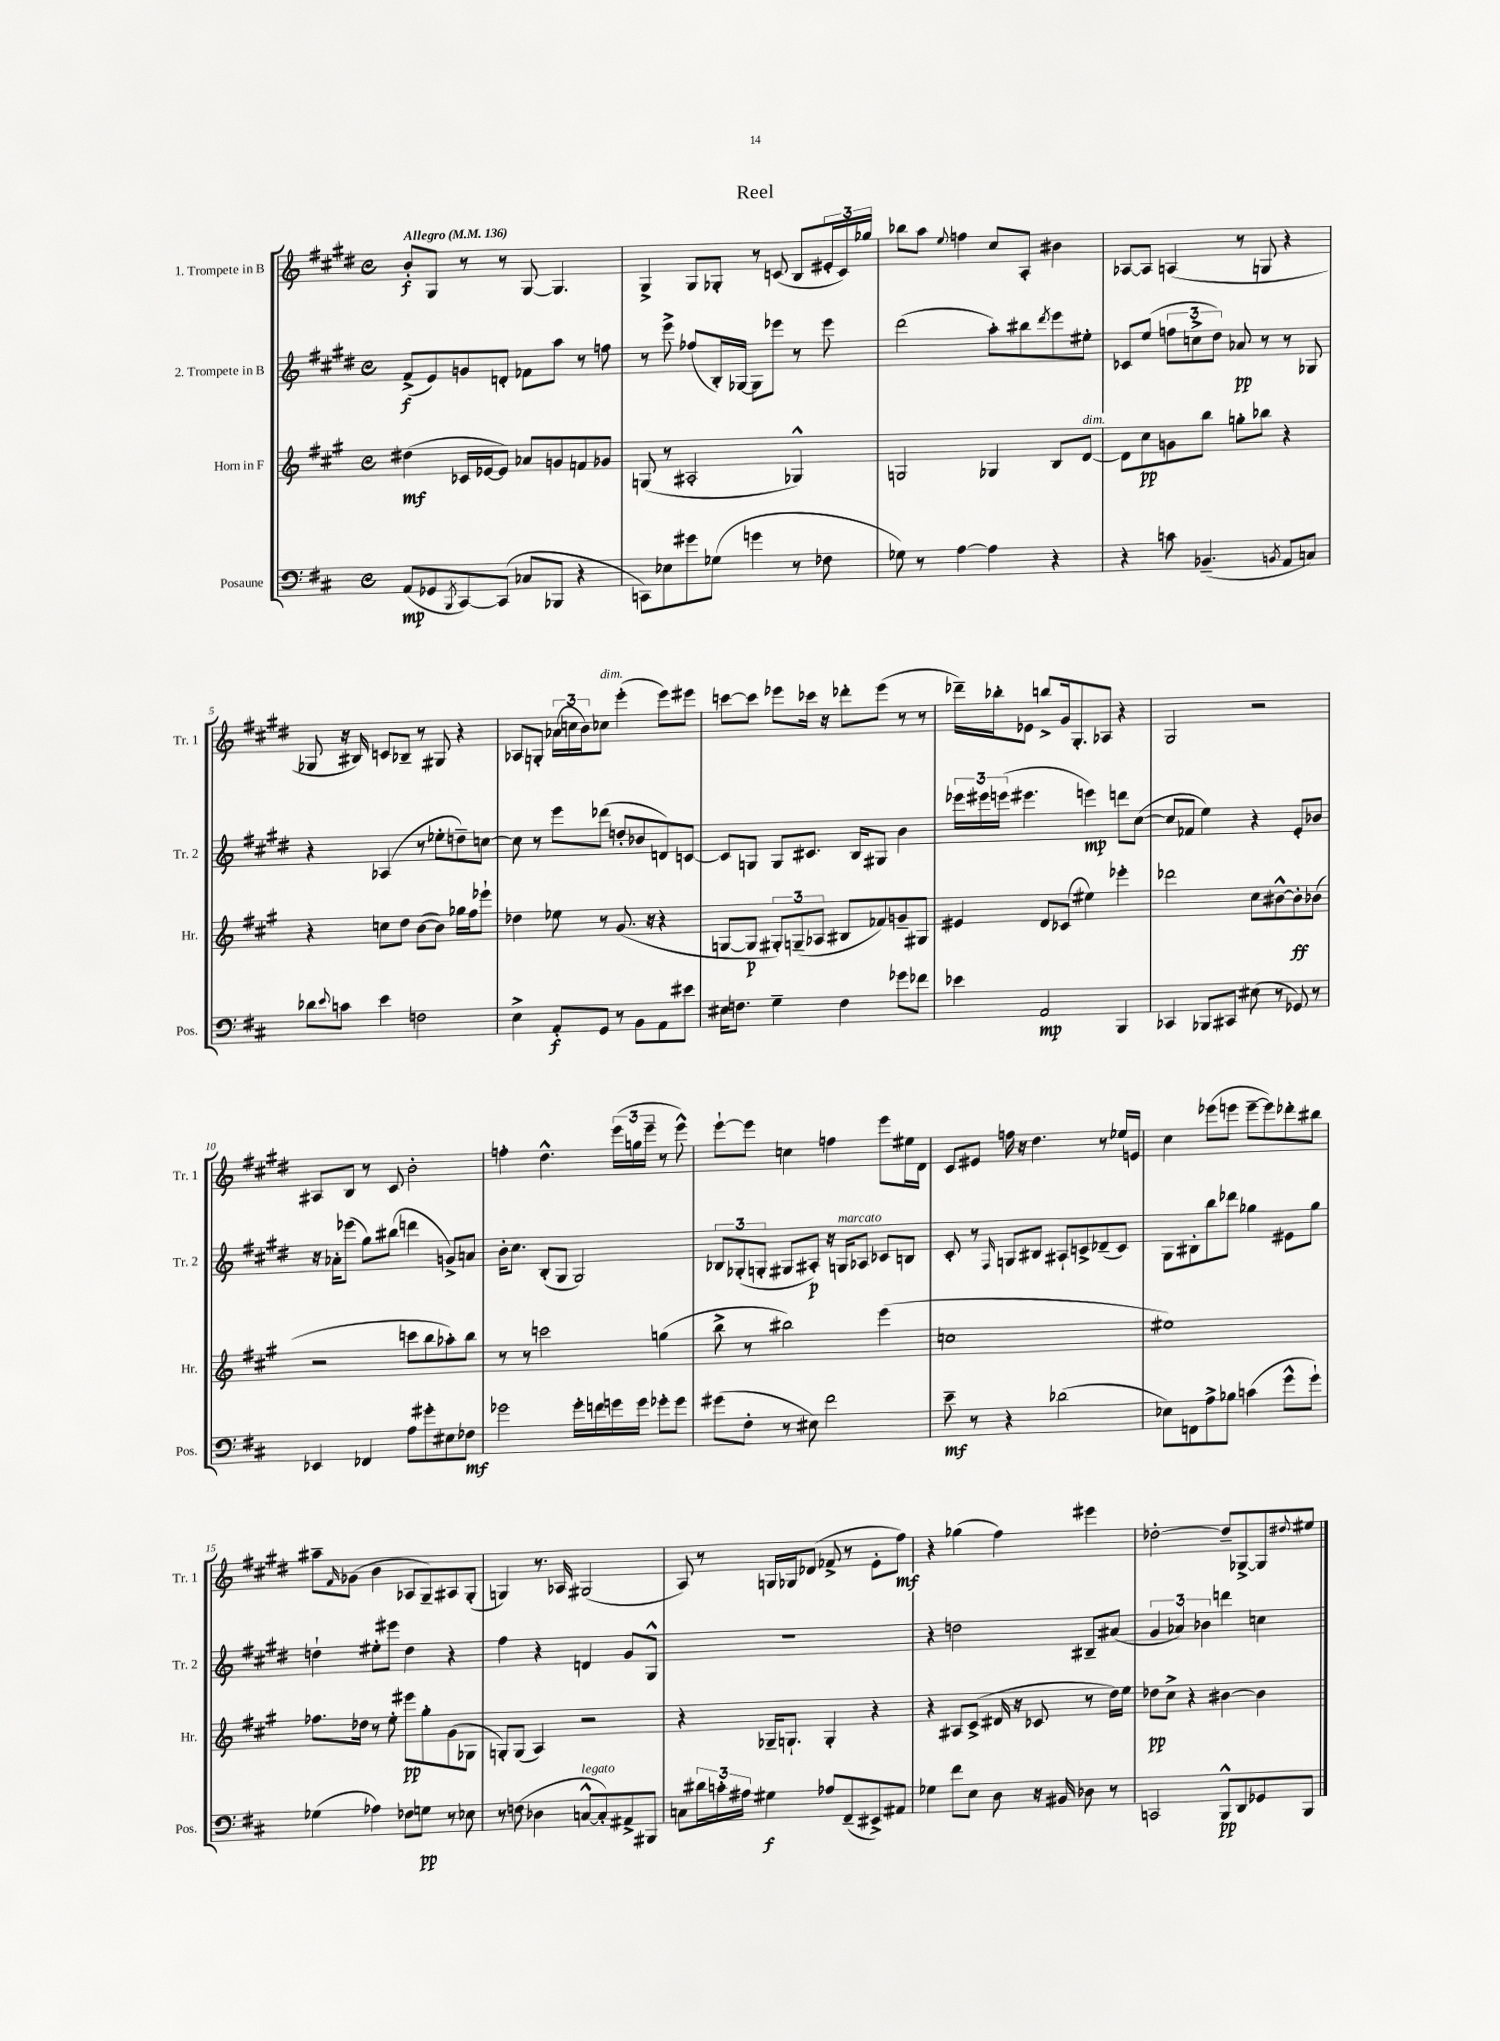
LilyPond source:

\header { title = "Reel" }
<<
\new StaffGroup <<
\new Staff = "s0" \with { instrumentName = "1. Trompete in B" shortInstrumentName = "Tr. 1" } {
    \clef treble \key e \major \defaultTimeSignature \time 4/4 \tempo "Allegro" 4 = 136
    b'8-.\f gis8 r8 r8 gis8~ gis4. |
    gis4-> gis8 ges8-. r8 c'8( b8 \tuplet 3/2 { eis'16-. c'16) ges''16 } |
    bes''8 a''8 \appoggiatura { e''8 } f''4 cis''8 a8-. bis'4 |
    aes8~ aes8 a4( r8 g8 r4 |
    ges8 r16 bis16) c'8 bes8-- r8 gis8 r4 |
    aes8 g8-. \tuplet 3/2 { aes'16( c''16 b'16) } ces''8^\markup { \italic "dim." } e'''4-.( e'''8) eis'''8 |
    c'''8~ c'''8 ees'''8 ces'''16 r16 des'''8-. ees'''8( r8 r8 |
    des'''16--) bes''16-. ees'8 b''8-> gis'16 gis8.-. aes8 r4 |
    gis2 r2 |
    ais8 b8 r8 cis'8 b'2-. |
    f''4-. dis''4.-^ \tuplet 3/2 { e'''16( g''16 e'''16-- } r8 e'''8-^) |
    e'''8~-! e'''8 c''4 f''4 e'''8 eis''16 dis'16 |
    cis'8 eis'8 f''16 r16 dis''4. r8 ees''16 e'16 |
    cis''4 ees'''8( e'''8 e'''8~-- e'''8) des'''8-. bis''8 |
    ais''8-- \grace { fis'16 } ges'8( b'4 aes8 gis8--) ais8 gis8-.( |
    g4) r8. aes16 gis2( |
    a8) r8 g16 ges16 des'8( fes'8-> r8 e'8-. fis''8\mf) |
    r4 ges''4( fis''4) eis'''4 |
    des''2~-. des''8-- ges8~-> ges8 \appoggiatura { dis''8 } eis''8 \bar "|." |
}
\new Staff = "s1" \with { instrumentName = "2. Trompete in B" shortInstrumentName = "Tr. 2" } {
    \clef treble \key e \major \defaultTimeSignature \time 4/4
    fis'8->\f( e'8) g'8 d'8-. fes'8 a''8 r8 f''8 |
    r8 e'''8-> fes''8( b16-.) ges16~ ges8 ees'''8 r8 ees'''8 |
    dis'''2( a''8-.) bis''8 \acciaccatura { dis'''8 } e'''8 eis''8-. |
    ces'8 e''8( \tuplet 3/2 { f''8 c''8-> dis''8) } aes'8\pp r8 r8 ges8 |
    r4 aes4( r8 ees''8-. d''8--) c''8~ |
    c''8 r8 e'''8 des'''8( d''8-. bes'8 d'8) c'8~ |
    c'8 g8 g8 cis'8. b16 gis8 b'4 |
    \tuplet 3/2 { ees'''16 eis'''16 e'''16( } eis'''4. e'''4\mp) d'''8 cis''8~( |
    cis''8 fes'8 e''4) r4 e'8-. bes'8 |
    r16 aes'16-. ees'''8( gis''8) bis''8( d'''4 g'8->) a'8 |
    b'16-. cis''8. b8-.( gis8 gis2) |
    \tuplet 3/2 { bes8 ges8-.( g8-. } gis8 ais8-.\p) r16 g16^\markup { \italic "marcato" } aes8 ces'8 b8 |
    cis'8-. r8 \grace { fis16 } g8 bis8 ais8-! c'8-> des'8--( c'8) |
    gis8 bis8-. b''8 des'''8 ges''4 eis'8 ges''8 |
    d''4-! eis''8-. eis'''8 d''4 r4 |
    fis''4 r4 d'4 gis'8 gis8-^ |
    R1 |
    r4 d''2 bis8-- ais'8( |
    \tuplet 3/2 { gis'4 aes'4) bes'4 } d'''4 c''4 \bar "|." |
}
\new Staff = "s2" \with { instrumentName = "Horn in F" shortInstrumentName = "Hr." } {
    \clef treble \key a \major \defaultTimeSignature \time 4/4
    dis''4\mf( ces'16 ees'16~ ees'8) aes'8 g'8 f'8 ges'8 |
    g8( r8 ais2-. ges4-^) |
    g2 ges4 b8 d'8~^\markup { \italic "dim." } |
    d'8 cis''8\pp g'8 b''8 g''8-. bes''8 r4 |
    r4 c''8 d''8 b'8~( b'8) ges''16 fis''16 ees'''8-! |
    des''4 ees''8 r8 gis'8.( r16 r4 |
    g8~ g8\p \tuplet 3/2 { gis8-.) g8--( aes8 } bis8 fes'8) g'8-- gis8 |
    eis'4 d'8 ces'8( eis''4) ees'''4-. |
    des'''2 cis''8 bis'8~-^ bis'8-.\ff bes'8( |
    r2 c'''8 b''8 aes''8-.) b''8 |
    r8 r8 c'''2 g''4( |
    b''8-> r8 bis''2) e'''4( |
    c''1 |
    eis''1) |
    fes''8. des''16 r8 e''8-. eis'''8\pp gis''8-. gis'8( ges8 |
    g8-.) g8( a4) r2 |
    r4 ges16-- g8.-! g4-. r4 |
    r4 ais8 cis'8->( dis'16 r16 ces'8 r8 d''16) e''16 |
    des''8\pp cis''8-> r4 bis'4~ bis'4 \bar "|." |
}
\new Staff = "s3" \with { instrumentName = "Posaune" shortInstrumentName = "Pos." } {
    \clef bass \key d \major \defaultTimeSignature \time 4/4
    a,8\mp( ges,8 \acciaccatura { b,,8 } cis,8~) cis,8( ces8 bes,,8 r4 |
    c,8) ees8 gis'8 ges8( g'4 r8 fes8 |
    ges8) r8 a4~ a4 r4 |
    r4 c'8 bes,4.--( \acciaccatura { b,8 } a,8 c8) |
    des'8 \appoggiatura { e'8 } c'8 e'4 f2 |
    e4-> a,8-.\f g,8 r8 b,8 a,8 eis'8 |
    eis16 f8. g4-- f4 ges'8 fes'8 |
    ees'4 a,2\mp b,,4 |
    ces,4 bes,,8 cis,8 eis8( r8 ges,8) r8 |
    ees,4 fes,4 a8 gis'8-. eis8 fes8\mf |
    ges'2 ges'16-. f'16 g'16 g'16 ges'8-. ges'8 |
    gis'8( fis8-. r8 eis8) fis'2 |
    e'8--\mf r8 r4 des'2( |
    ees8) f,8 a8-> bes8 c'4( g'8-^ g'8-!) |
    ges4( aes4) fes8 g8\pp r8 ees8 |
    r8 f8( des4 c8~-^^\markup { \italic "legato" } c8-.) ais,8-> bis,,8 |
    c8 \tuplet 3/2 { dis'16 c'16-. ais16 } gis4\f aes8 fis,8--( eis,8->) ais,8 |
    ges4 fis'8 e8 d8 r16 bis,16 des8 r8 |
    c,2 b,,8-^\pp d,8 ges,8 b,,8 \bar "|." |
}
>>
>>
